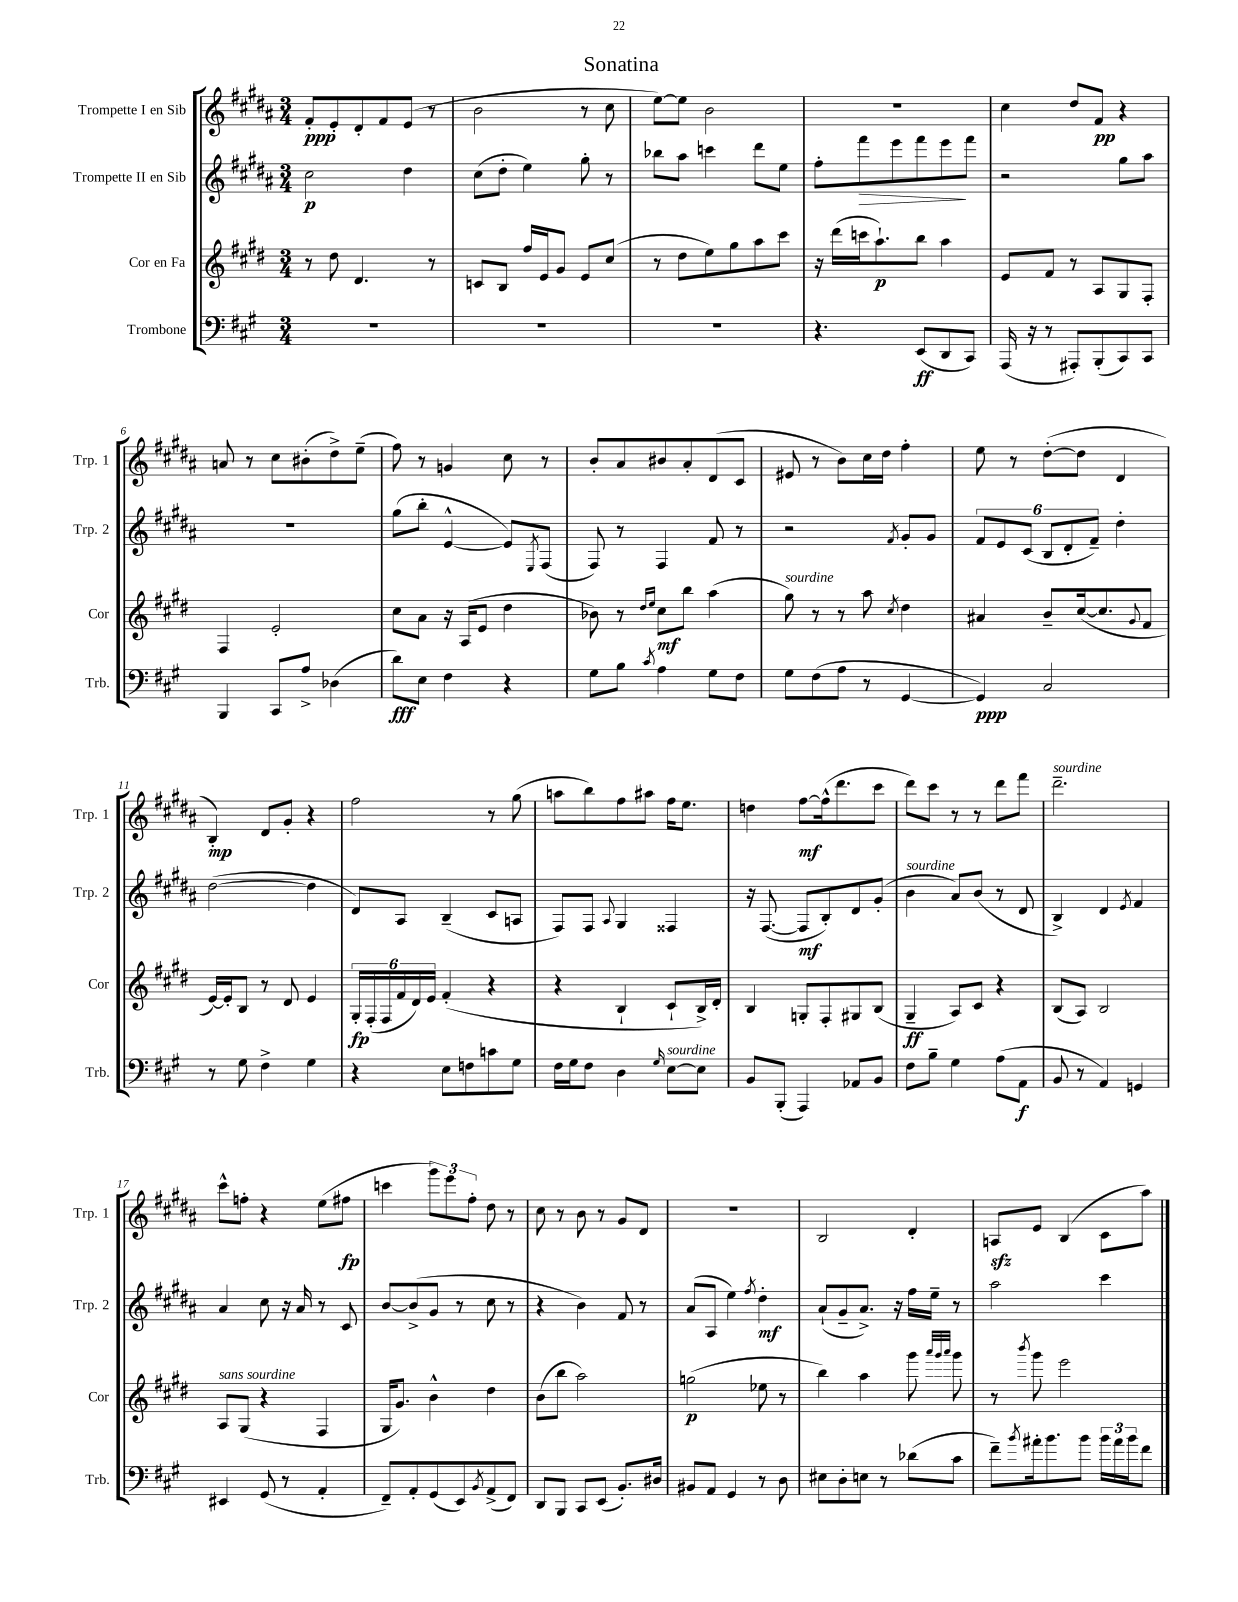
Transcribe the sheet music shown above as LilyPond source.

\header { title = "Sonatina" }
<<
\new StaffGroup <<
\new Staff = "s0" \with { instrumentName = "Trompette I en Sib" shortInstrumentName = "Trp. 1" } {
    \clef treble \key b \major \numericTimeSignature \time 3/4
    fis'8-.\ppp e'8-. dis'8-. fis'8 e'8( r8 |
    b'2 r8 cis''8 |
    e''8~) e''8 b'2 |
    R2. |
    cis''4 dis''8 fis'8\pp r4 |
    a'8 r8 cis''8 bis'8-.( dis''8->) e''8--( |
    fis''8) r8 g'4 cis''8 r8 |
    b'8-. ais'8 bis'8 ais'8-. dis'8( cis'8 |
    eis'8 r8 b'8) cis''16 dis''16 fis''4-. |
    e''8 r8 dis''8~-.( dis''8 dis'4 |
    b4-.\mp) dis'8 gis'8-. r4 |
    fis''2 r8 gis''8( |
    a''8 b''8) fis''8 ais''8 fis''16 e''8. |
    d''4 fis''8~\mf fis''16-^( dis'''8. cis'''8 |
    dis'''8) cis'''8 r8 r8 dis'''8 fis'''8 |
    dis'''2.--^\markup { \italic "sourdine" } |
    cis'''8-^ f''8-. r4 e''8( fis''8\fp |
    c'''4 \tuplet 3/2 { gis'''8) e'''8 fis''8-. } dis''8 r8 |
    cis''8 r8 b'8 r8 gis'8 dis'8 |
    R2. |
    b2 dis'4-. |
    a8\sfz e'8 b4( cis'8 ais''8) \bar "|." |
}
\new Staff = "s1" \with { instrumentName = "Trompette II en Sib" shortInstrumentName = "Trp. 2" } {
    \clef treble \key b \major \numericTimeSignature \time 3/4
    cis''2\p dis''4 |
    cis''8( dis''8-. e''4) gis''8-. r8 |
    bes''8 ais''8 c'''4 dis'''8 e''8 |
    fis''8-. fis'''8\> e'''8 fis'''8 e'''8\! fis'''8 |
    r2 gis''8 ais''8 |
    R2. |
    gis''8( b''8-. e'4~-^ e'8) \acciaccatura { e8 } fis8( |
    fis8) r8 fis4 fis'8 r8 |
    r2 \acciaccatura { fis'8 } gis'8-. gis'8 |
    \tuplet 6/4 { fis'8 e'8 cis'8( b8 dis'8-. fis'8--) } dis''4-. |
    dis''2~( dis''4 |
    dis'8) ais8 b4--( cis'8 a8 |
    fis8) fis8 \appoggiatura { ais8 } gis4 fisis4 |
    r16 fis8.~( fis8\mf b8-.) dis'8 gis'8-.( |
    b'4^\markup { \italic "sourdine" } ais'8) b'8( r8 dis'8 |
    b4->) dis'4 \acciaccatura { e'8 } fis'4 |
    ais'4 cis''8 r16 ais'16 r8 cis'8 |
    b'8~ b'8->( gis'8 r8 cis''8 r8 |
    r4 b'4) fis'8 r8 |
    ais'8( ais8 e''4) \acciaccatura { fis''8 } dis''4-.\mf |
    ais'8-!( gis'8-- ais'8.->) r16 fis''16 e''16-- r8 |
    ais''2 cis'''4 \bar "|." |
}
\new Staff = "s2" \with { instrumentName = "Cor en Fa" shortInstrumentName = "Cor" } {
    \clef treble \key e \major \numericTimeSignature \time 3/4
    r8 dis''8 dis'4. r8 |
    c'8 b8 fis''16 e'16 gis'8 e'8 cis''8( |
    r8 dis''8 e''8) gis''8 a''8 cis'''8 |
    r16 dis'''16( c'''16 a''8.-!\p) b''8 a''4 |
    e'8 fis'8 r8 a8 gis8 fis8-. |
    fis4 e'2-. |
    cis''8 a'8 r16 a16( e'8 dis''4 |
    bes'8) r8 \grace { dis''16 e''16 } cis''8\mf b''8 a''4( |
    gis''8^\markup { \italic "sourdine" }) r8 r8 a''8 \acciaccatura { cis''8 } dis''4 |
    ais'4 b'8-- cis''16~( cis''8. \appoggiatura { gis'8 } fis'8 |
    e'16~) e'16-. b8 r8 dis'8 e'4 |
    \tuplet 6/4 { gis16-.\fp fis16-.( fis16 fis'16 dis'16) e'16 } fis'4-.( r4 |
    r4 b4-! cis'8-! b16->) dis'16-. |
    b4 g8-. fis8-. gis8 b8( |
    gis4--\ff a8) cis'8 r4 |
    b8( a8) b2 |
    a8^\markup { \italic "sans sourdine" } gis8( r4 fis4 |
    gis16 gis'8.) b'4-^ dis''4 |
    b'8( b''8 a''2) |
    g''2\p( ees''8 r8 |
    b''4) a''4 gis'''8 \grace { a'''32 gis'''32 a'''32 } gis'''8 |
    r8 \acciaccatura { b'''8 } gis'''8 e'''2 \bar "|." |
}
\new Staff = "s3" \with { instrumentName = "Trombone" shortInstrumentName = "Trb." } {
    \clef bass \key a \major \numericTimeSignature \time 3/4
    R2. |
    R2. |
    R2. |
    r4. e,8\ff( d,8 cis,8) |
    a,,16( r16 r8 ais,,8-.) b,,8-.( cis,8) cis,8 |
    b,,4 cis,8 a8-> des4( |
    d'8\fff) e8 fis4 r4 |
    gis8 b8 \acciaccatura { cis'8 } a4 gis8 fis8 |
    gis8 fis8( a8 r8 gis,4~ |
    gis,4\ppp) cis2 |
    r8 gis8 fis4-> gis4 |
    r4 e8 f8 c'8 gis8 |
    fis16 gis16 fis8 d4 \grace { gis16 } e8~^\markup { \italic "sourdine" } e8 |
    b,8 b,,8-.( a,,4) aes,8 b,8 |
    fis8 b8-- gis4 a8( a,8\f |
    b,8 r8 a,4) g,4 |
    eis,4 gis,8( r8 a,4-. |
    fis,8--) a,8-. gis,8( e,8) \acciaccatura { b,8 } a,8->( fis,8) |
    d,8 b,,8 cis,8 e,8( b,8.-.) dis16 |
    bis,8 a,8 gis,4 r8 d8 |
    eis8 d8-. e8 r8 des'8( cis'8 |
    fis'8--) \acciaccatura { b'8 } ais'16-. b'8. b'8 \tuplet 3/2 { b'16 ais'16 b'16 } fis'8 \bar "|." |
}
>>
>>
